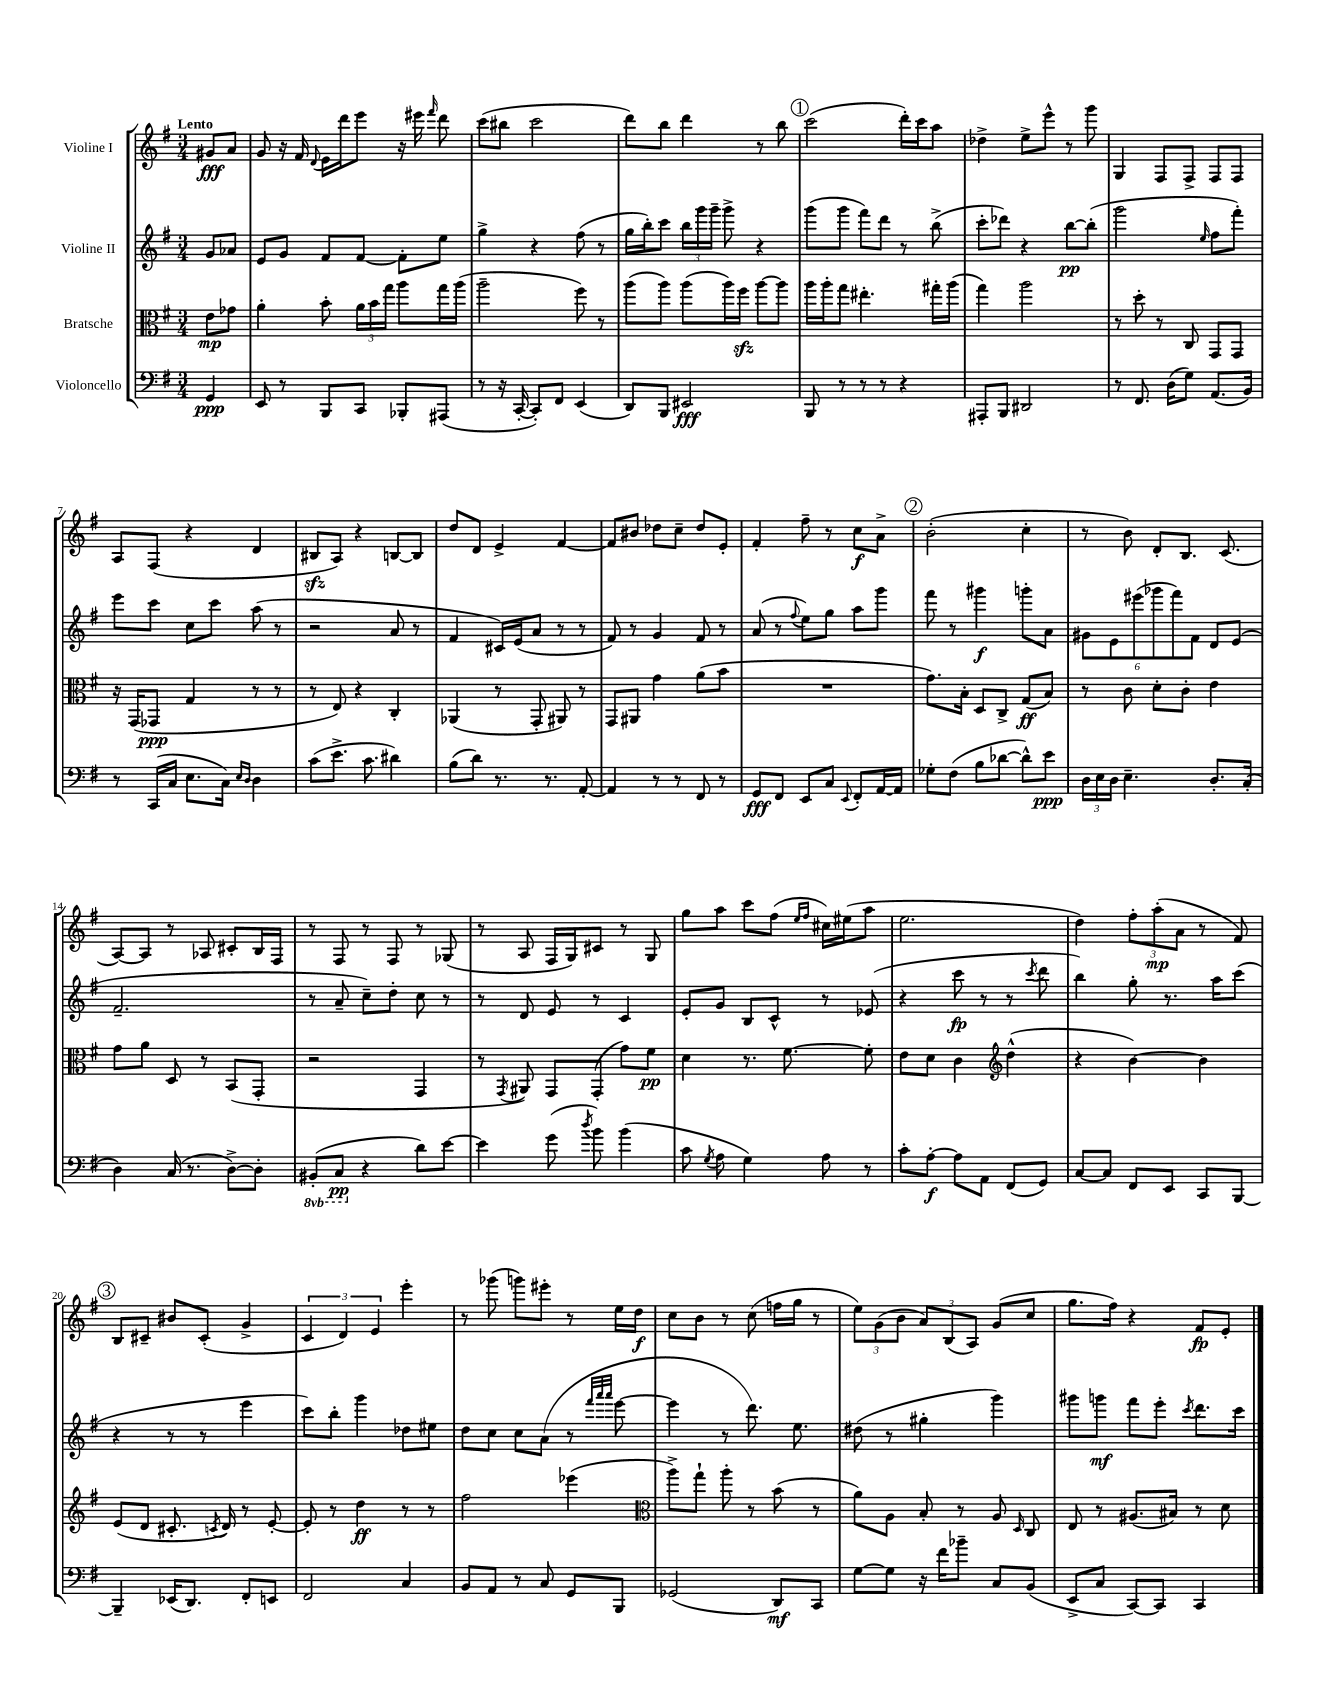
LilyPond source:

<<
\new StaffGroup <<
\new Staff = "s0" \with { instrumentName = "Violine I" } {
    \clef treble \key g \major \numericTimeSignature \time 3/4 \partial 4 \tempo "Lento"
    \autoBeamOff gis'8[\fff a'8] |
    g'8 r16 fis'16 \appoggiatura { d'8 } e'16[ d'''16 e'''8] r16 eis'''16 \grace { fis'''16 } d'''8 |
    c'''8[( bis''8] c'''2 |
    d'''8[) b''8] d'''4 r8 b''8 |
    \mark \markup { \circle "1" } c'''2( d'''16[-.) c'''16 a''8] |
    des''4-> e''8[-> e'''8]-^ r8 g'''8 |
    g4 fis8[ fis8]-> fis8[ fis8] |
    a8[ fis8]( r4 d'4 |
    bis8[\sfz a8]) r4 b8[~ b8] |
    d''8[ d'8] e'4-> fis'4~ |
    fis'8[ bis'8] des''8[ c''8]-- des''8[ e'8]-. |
    fis'4-. fis''8-- r8 c''8[\f a'8]-> |
    \mark \markup { \circle "2" } b'2-.( c''4-. |
    r8 b'8) d'8[-. b8.] c'8.( |
    a8[~) a8] r8 aes8 cis'8[-. b16 fis16] |
    r8 fis8 r8 fis8 r8 ges8( |
    r8 a8 fis16[ g16) cis'8] r8 g8 |
    g''8[ a''8] c'''8[ fis''8]( \grace { e''16[ fis''16] } cis''16[) eis''16( a''8] |
    e''2. |
    d''4) \tuplet 3/2 { fis''8[-. a''8-.\mp( a'8] } r8 fis'8) |
    \mark \markup { \circle "3" } b8[ cis'8]-- bis'8[ cis'8]-.( g'4-> |
    \tuplet 3/2 { c'4 d'4) e'4 } e'''4-. |
    r8 ges'''8( g'''8[) eis'''8]-. r8 e''16[ d''16]\f |
    c''8[ b'8] r8 c''8( f''16[ g''16] r8 |
    \tuplet 3/2 { e''8[) g'8( b'8] } \tuplet 3/2 { a'8[) b8( a8]) } g'8[( c''8] |
    g''8.[ fis''16]) r4 fis'8[\fp e'8]-. \bar "|." |
}
\new Staff = "s1" \with { instrumentName = "Violine II" } {
    \clef treble \key g \major \numericTimeSignature \time 3/4 \partial 4
    \autoBeamOff g'8[ aes'8] |
    e'8[ g'8] fis'8[ fis'8]~ fis'8[-. e''8] |
    g''4-> r4 fis''8( r8 |
    g''16[ b''16-.) c'''8] \tuplet 3/2 { b''16[ g'''16 g'''16]-- } g'''8-> r4 |
    \mark \markup { \circle "1" } g'''8[( g'''8] fis'''8[) d'''8] r8 b''8->( |
    c'''8[-. des'''8]) r4 b''8[~\pp b''8]-.( |
    g'''2 \grace { e''16 } fis''8[ fis'''8]-.) |
    e'''8[ c'''8] c''8[ c'''8] a''8( r8 |
    r2 a'8 r8 |
    fis'4 cis'16[) e'16( a'8] r8 r8 |
    fis'8) r8 g'4 fis'8 r8 |
    a'8( r8 \appoggiatura { fis''8 } e''8[) g''8] a''8[ g'''8] |
    \mark \markup { \circle "2" } fis'''8 r8 gis'''4\f g'''8[-. a'8] |
    \tuplet 6/4 { gis'8[ e'8 eis'''8( ges'''8 fis'''8) fis'8] } d'8[ e'8]( |
    fis'2.-- |
    r8 a'8-- c''8[--) d''8]-. c''8 r8 |
    r8 d'8 e'8 r8 c'4 |
    e'8[-. g'8] b8[ c'8]-^ r8 ees'8( |
    r4 c'''8\fp r8 r8 \acciaccatura { c'''8 } d'''8 |
    b''4) g''8-. r8. a''16[ c'''8]( |
    \mark \markup { \circle "3" } r4 r8 r8 e'''4 |
    c'''8[) b''8]-. g'''4 des''8[ eis''8] |
    d''8[ c''8] c''8[ a'8]( r8 \grace { fis'''32[ a'''32 a'''32] } e'''8~ |
    e'''4 r8 d'''8.) e''8. |
    dis''8( r8 gis''4-. g'''4) |
    gis'''8[ g'''8]\mf fis'''8[ e'''8]-. \acciaccatura { c'''8 } d'''8.[ c'''16] \bar "|." |
}
\new Staff = "s2" \with { instrumentName = "Bratsche" } {
    \clef alto \key g \major \numericTimeSignature \time 3/4 \partial 4
    \autoBeamOff e'8[\mp ges'8] |
    a'4-. b'8-. \tuplet 3/2 { a'16[ b'16 g''16] } a''8[ g''16 a''16]( |
    a''2-- fis''8) r8 |
    a''8[( a''8]) a''8[( a''16) fis''16]\sfz a''8[~ a''8] |
    \mark \markup { \circle "1" } a''16[ a''16-. g''8] eis''4.-. gis''16[-. a''16]( |
    g''4) a''2 |
    r8 d''8-. r8 c8 g,8[ g,8] |
    r16 g,16[( ges,8]\ppp g4 r8 r8 |
    r8 e8) r4 c4-. |
    aes,4( r8 g,8-. ais,8) r8 |
    g,8[ ais,8] g'4 a'8[( b'8] |
    R2. |
    \mark \markup { \circle "2" } g'8.[) b16]-. d8[ c8]-> g8[\ff( b8]) |
    r8 c'8 d'8[-. c'8]-. e'4 |
    g'8[ a'8] d8 r8 b,8[( g,8]-. |
    r2 g,4 |
    r8 \acciaccatura { g,8 } ais,8) g,8[ g,8]-.( g'8[) fis'8]\pp |
    d'4 r8. fis'8.~ fis'8-. |
    e'8[ d'8] c'4 \clef treble d''4-^( |
    r4 b'4~) b'4 |
    \mark \markup { \circle "3" } e'8[( d'8] cis'8.-. \acciaccatura { c'8 } d'16) r8 e'8~-. |
    e'8-. r8 d''4\ff r8 r8 |
    fis''2 ees'''4( |
    \clef alto a''8[->) g''8]-! a''8-. r8 b'8( r8 |
    a'8[) a8] b8-. r8 a8 \grace { d16 } c8 |
    e8 r8 ais8.[( bis16]) r8 d'8 \bar "|." |
}
\new Staff = "s3" \with { instrumentName = "Violoncello" } {
    \clef bass \key g \major \numericTimeSignature \time 3/4 \set Staff.ottavationMarkups = #ottavation-simple-ordinals \partial 4
    \autoBeamOff g,4\ppp |
    e,8 r8 b,,8[ c,8] bes,,8[-. ais,,8]( |
    r8 r16 c,16~-. c,8[-.) fis,8] e,4( |
    d,8[) b,,8] eis,2\fff |
    \mark \markup { \circle "1" } b,,8 r8 r8 r8 r4 |
    ais,,8[-. b,,8] dis,2 |
    r8 fis,8. d16[( g8]) a,8.[( b,16]) |
    r8 c,16[( c16] e8.[ c16]) \grace { e16[ d16] } d4 |
    c'8[( e'8.]-> c'8. dis'4) |
    b8[( d'8]) r8. r8. a,8~-. |
    a,4 r8 r8 fis,8 r8 |
    g,8[\fff fis,8] e,8[ c8] \appoggiatura { e,8 } fis,8[-. a,16~ a,16] |
    \mark \markup { \circle "2" } ges8[-. fis8]( b8[ des'8]~ des'8[-^) e'8]\ppp |
    \tuplet 3/2 { d16[ e16 d16] } e4.-- d8.[-. c16]-.( |
    d4) c16( r8. d8[~->) d8]-. |
    \ottava #-1 bis,,8[-.( c,8]\pp \ottava #0 r4 d'8[) e'8]~ |
    e'4 g'8( \acciaccatura { d''8 } b'8) b'4( |
    c'8 \acciaccatura { g8 } a8 g4) a8 r8 |
    c'8[-. a8]~-.\f a8[ a,8] fis,8[( g,8]) |
    c8[~ c8] fis,8[ e,8] c,8[ b,,8]~ |
    \mark \markup { \circle "3" } b,,4-- ees,16[( d,8.]) fis,8[-. e,8] |
    fis,2 c4 |
    b,8[ a,8] r8 c8 g,8[ b,,8] |
    ges,2( d,8[\mf) c,8] |
    g8[~ g8] r16 fis'16[ bes'8]-- c8[ b,8]( |
    e,8[-> c8] c,8[~) c,8] c,4 \bar "|." |
}
>>
>>
